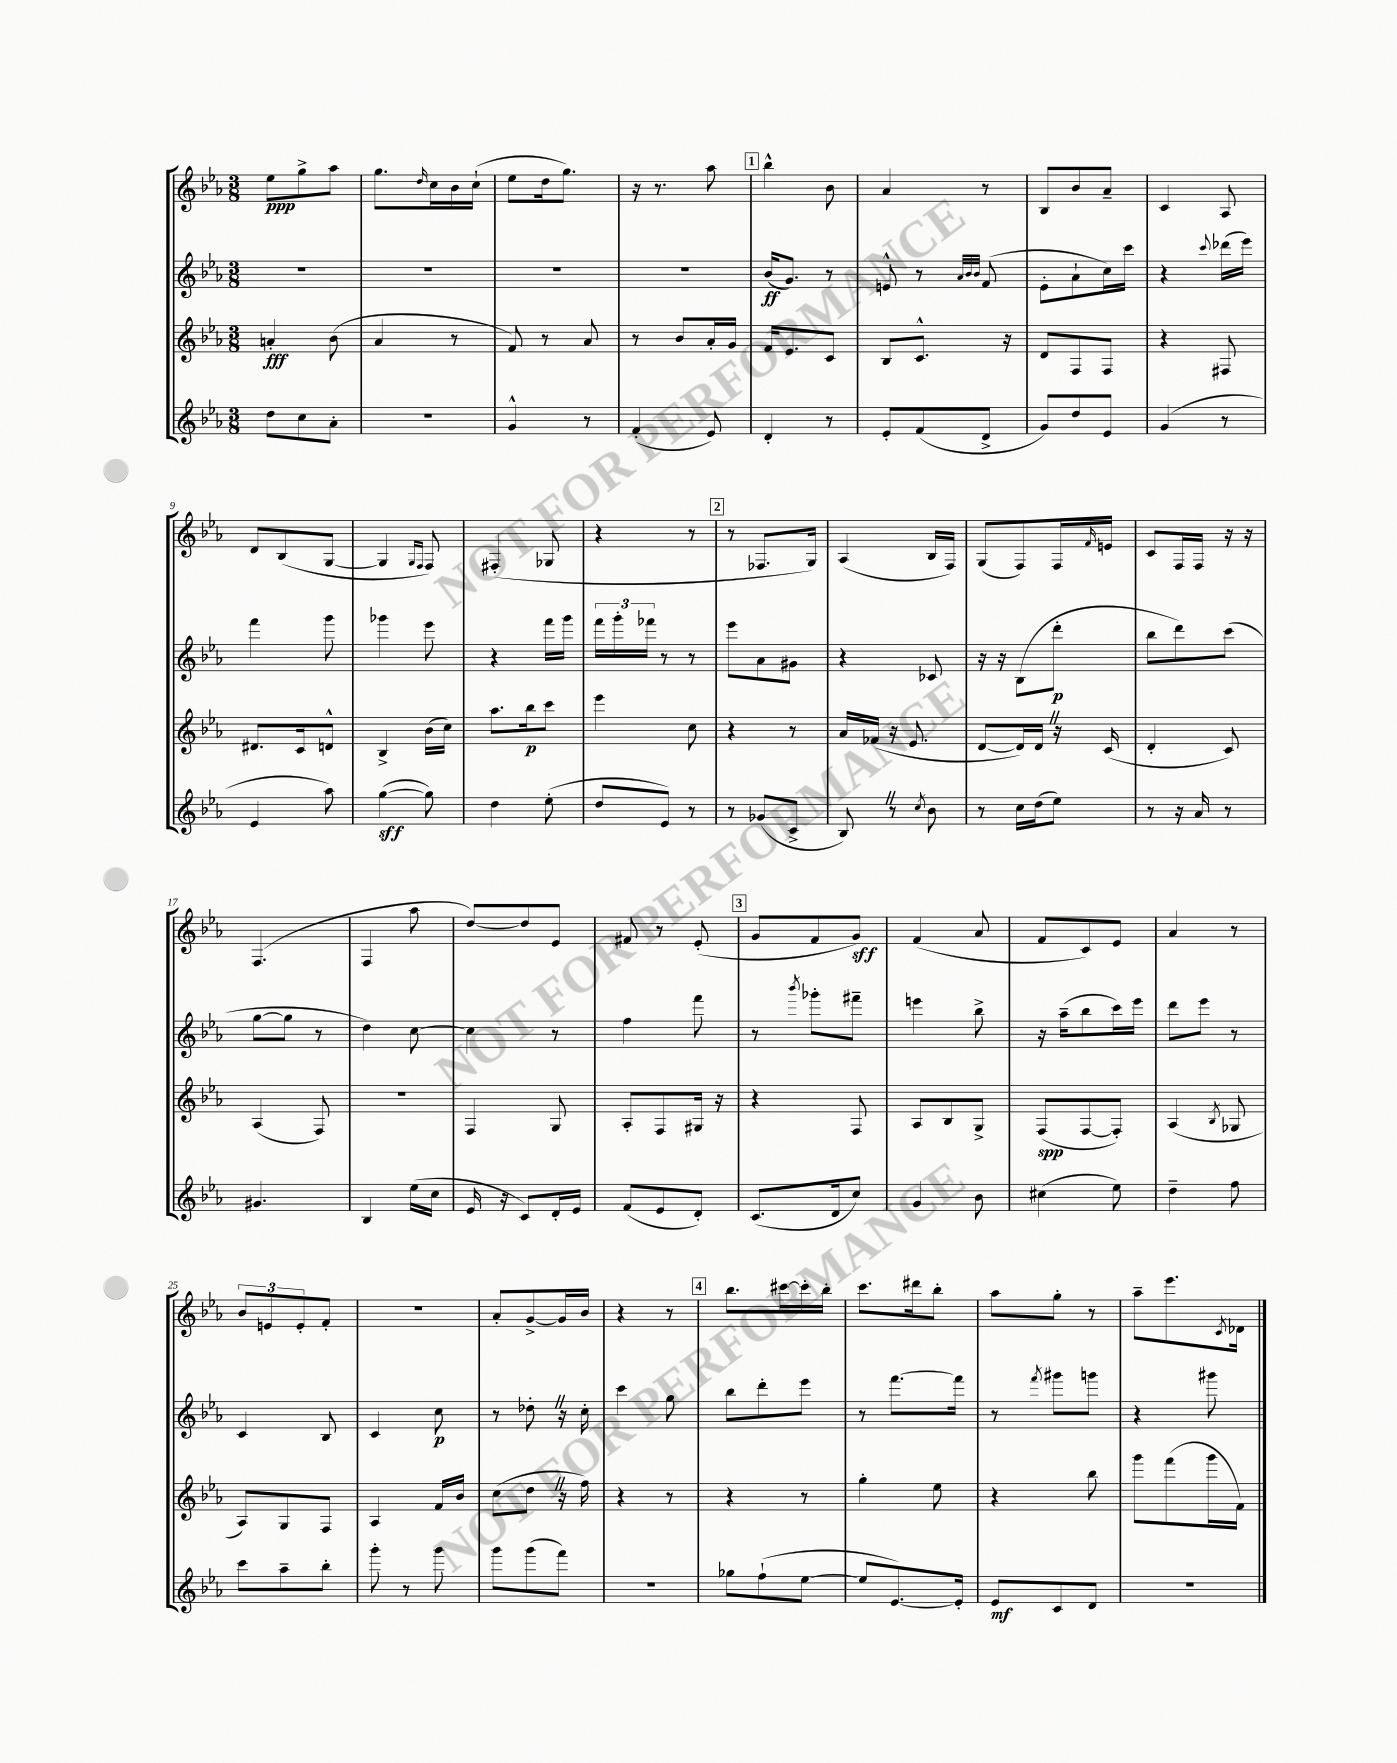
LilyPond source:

<<
\new StaffGroup <<
\new Staff = "s0" {
    \clef treble \key ees \major \numericTimeSignature \time 3/8
    ees''8\ppp g''8-> aes''8 |
    g''8. \grace { d''16 } c''16 bes'16 c''16-!( |
    ees''8 d''16 g''8.) |
    r16 r8. aes''8 |
    \mark \markup { \box "1" } bes''4-^ bes'8 |
    aes'4 r8 |
    bes8 bes'8 aes'8-- |
    c'4 aes8 |
    d'8 bes8( g8~ |
    g4 \grace { g16 f16 } f8) |
    fis4-.( ges8 |
    r4 r8 |
    \mark \markup { \box "2" } r8 fes8. g16) |
    aes4( bes16 f16) |
    g8( f8) f16 \grace { f'16 } e'16 |
    c'8 f16 f16 r16 r16 |
    f4.( |
    f4 aes''8 |
    d''8~) d''8 ees'8 |
    fis'8 r8 ees'8-.( |
    \mark \markup { \box "3" } g'8 f'8 g'8\sff) |
    f'4( aes'8 |
    f'8 c'8) ees'8 |
    aes'4 r8 |
    \tuplet 3/2 { bes'8 e'8 e'8-. } f'8-. |
    R4. |
    aes'8-. g'8~-> g'16 bes'16 |
    r4 r8 |
    \mark \markup { \box "4" } bes''8. cis'''16~ cis'''16-. bes''16-. |
    c'''8. dis'''16 bes''8-. |
    aes''8 g''8-. r8 |
    aes''8-- ees'''8. \acciaccatura { c'8 } des'16 \bar "|." |
}
\new Staff = "s1" {
    \clef treble \key ees \major \numericTimeSignature \time 3/8
    R4. |
    R4. |
    R4. |
    R4. |
    \mark \markup { \box "1" } bes'16\ff( g'8.) r8 |
    e'8-^ r8 \grace { aes'32 bes'32 bes'32 } f'8( |
    ees'8-. aes'8-! c''16) c'''16 |
    r4 \appoggiatura { c'''8 } des'''16( ees'''16) |
    f'''4 g'''8 |
    ges'''4 ees'''8 |
    r4 f'''16 g'''16 |
    \tuplet 3/2 { f'''16 g'''16-. fes'''16 } r8 r8 |
    \mark \markup { \box "2" } ees'''8 aes'8 gis'8 |
    r4 ces'8 |
    r16 r16 bes8( d'''8-.\p |
    bes''8 d'''8) c'''8( |
    g''8~ g''8 r8 |
    d''4) c''8~ |
    c''4 r8 |
    f''4 f'''8 |
    \mark \markup { \box "3" } r8 \acciaccatura { bes'''8 } ges'''8-. fis'''8-- |
    e'''4 bes''8-> |
    r16 aes''16--( bes''8 c'''16) ees'''16 |
    d'''8 ees'''8 r8 |
    c'4 bes8 |
    c'4 c''8\p |
    r8 des''8-. \once \override BreathingSign.text = \markup { \musicglyph "scripts.caesura.straight" } \breathe r16 c''16-. |
    c'''4 g''8 |
    \mark \markup { \box "4" } bes''8 d'''8-. ees'''8 |
    r8 f'''8.~ f'''16 |
    r8 \acciaccatura { f'''8 } gis'''8 g'''8 |
    r4 gis'''8 \bar "|." |
}
\new Staff = "s2" {
    \clef treble \key ees \major \numericTimeSignature \time 3/8
    a'4-.\fff bes'8( |
    aes'4 r8 |
    f'8) r8 aes'8 |
    r8 bes'8 aes'16-. g'16 |
    \mark \markup { \box "1" } f'16 ees'8. c'8 |
    bes8 c'8.-^ r16 |
    d'8 f8 f8 |
    r4 fis8 |
    dis'8. c'16 d'8-^ |
    bes4-> bes'16( c''16) |
    aes''8. bes''16\p c'''8 |
    ees'''4 c''8 |
    \mark \markup { \box "2" } r4 r8 |
    aes'16 fes'16( r16 ees'8. |
    d'8~ d'16) d'16 \once \override BreathingSign.text = \markup { \musicglyph "scripts.caesura.straight" } \breathe r16 c'16( |
    d'4-. c'8) |
    aes4( f8) |
    R4. |
    f4 g8 |
    aes8-. f8 gis16 r16 |
    \mark \markup { \box "3" } r4 f8 |
    aes8 bes8 g8-> |
    f8\spp( f8~ f8-.) |
    aes4( \acciaccatura { bes8 } ges8 |
    aes8) g8 f8 |
    aes4 f'16 bes'16 |
    c''8( d''8 \once \override BreathingSign.text = \markup { \musicglyph "scripts.caesura.straight" } \breathe r16 f''16) |
    r4 r8 |
    \mark \markup { \box "4" } r4 r8 |
    g''4-. ees''8 |
    r4 bes''8 |
    g'''8 f'''8( g'''16 f'16) \bar "|." |
}
\new Staff = "s3" {
    \clef treble \key ees \major \numericTimeSignature \time 3/8
    d''8 c''8 aes'8-. |
    R4. |
    g'4-^ r8 |
    f'4-.( ees'8) |
    \mark \markup { \box "1" } d'4-. r8 |
    ees'8-. f'8( d'8-> |
    g'8) d''8 ees'8 |
    g'4( r8 |
    ees'4 aes''8) |
    g''4~\sff( g''8) |
    d''4 ees''8-.( |
    d''8 ees'8) r8 |
    \mark \markup { \box "2" } r8 ges'8( c'8-> |
    bes8) \once \override BreathingSign.text = \markup { \musicglyph "scripts.caesura.straight" } \breathe r8 \acciaccatura { c''8 } bes'8 |
    r8 c''16 d''16( ees''8) |
    r8 r16 aes'16 r8 |
    gis'4. |
    bes4 ees''16( c''16 |
    ees'16 r16 c'8) d'16-. ees'16 |
    f'8( ees'8 d'8-.) |
    \mark \markup { \box "3" } c'8.( d'16 c''8) |
    g'4 bes'8 |
    cis''4( ees''8) |
    d''4-- f''8 |
    c'''8 aes''8-- bes''8-. |
    g'''8-. r8 g'''8 |
    g'''8 g'''8( f'''8) |
    R4. |
    \mark \markup { \box "4" } ges''8 f''8-!( ees''8~ |
    ees''8 ees'8.~) ees'16-. |
    ees'8\mf c'8 d'8 |
    R4. \bar "|." |
}
>>
>>
